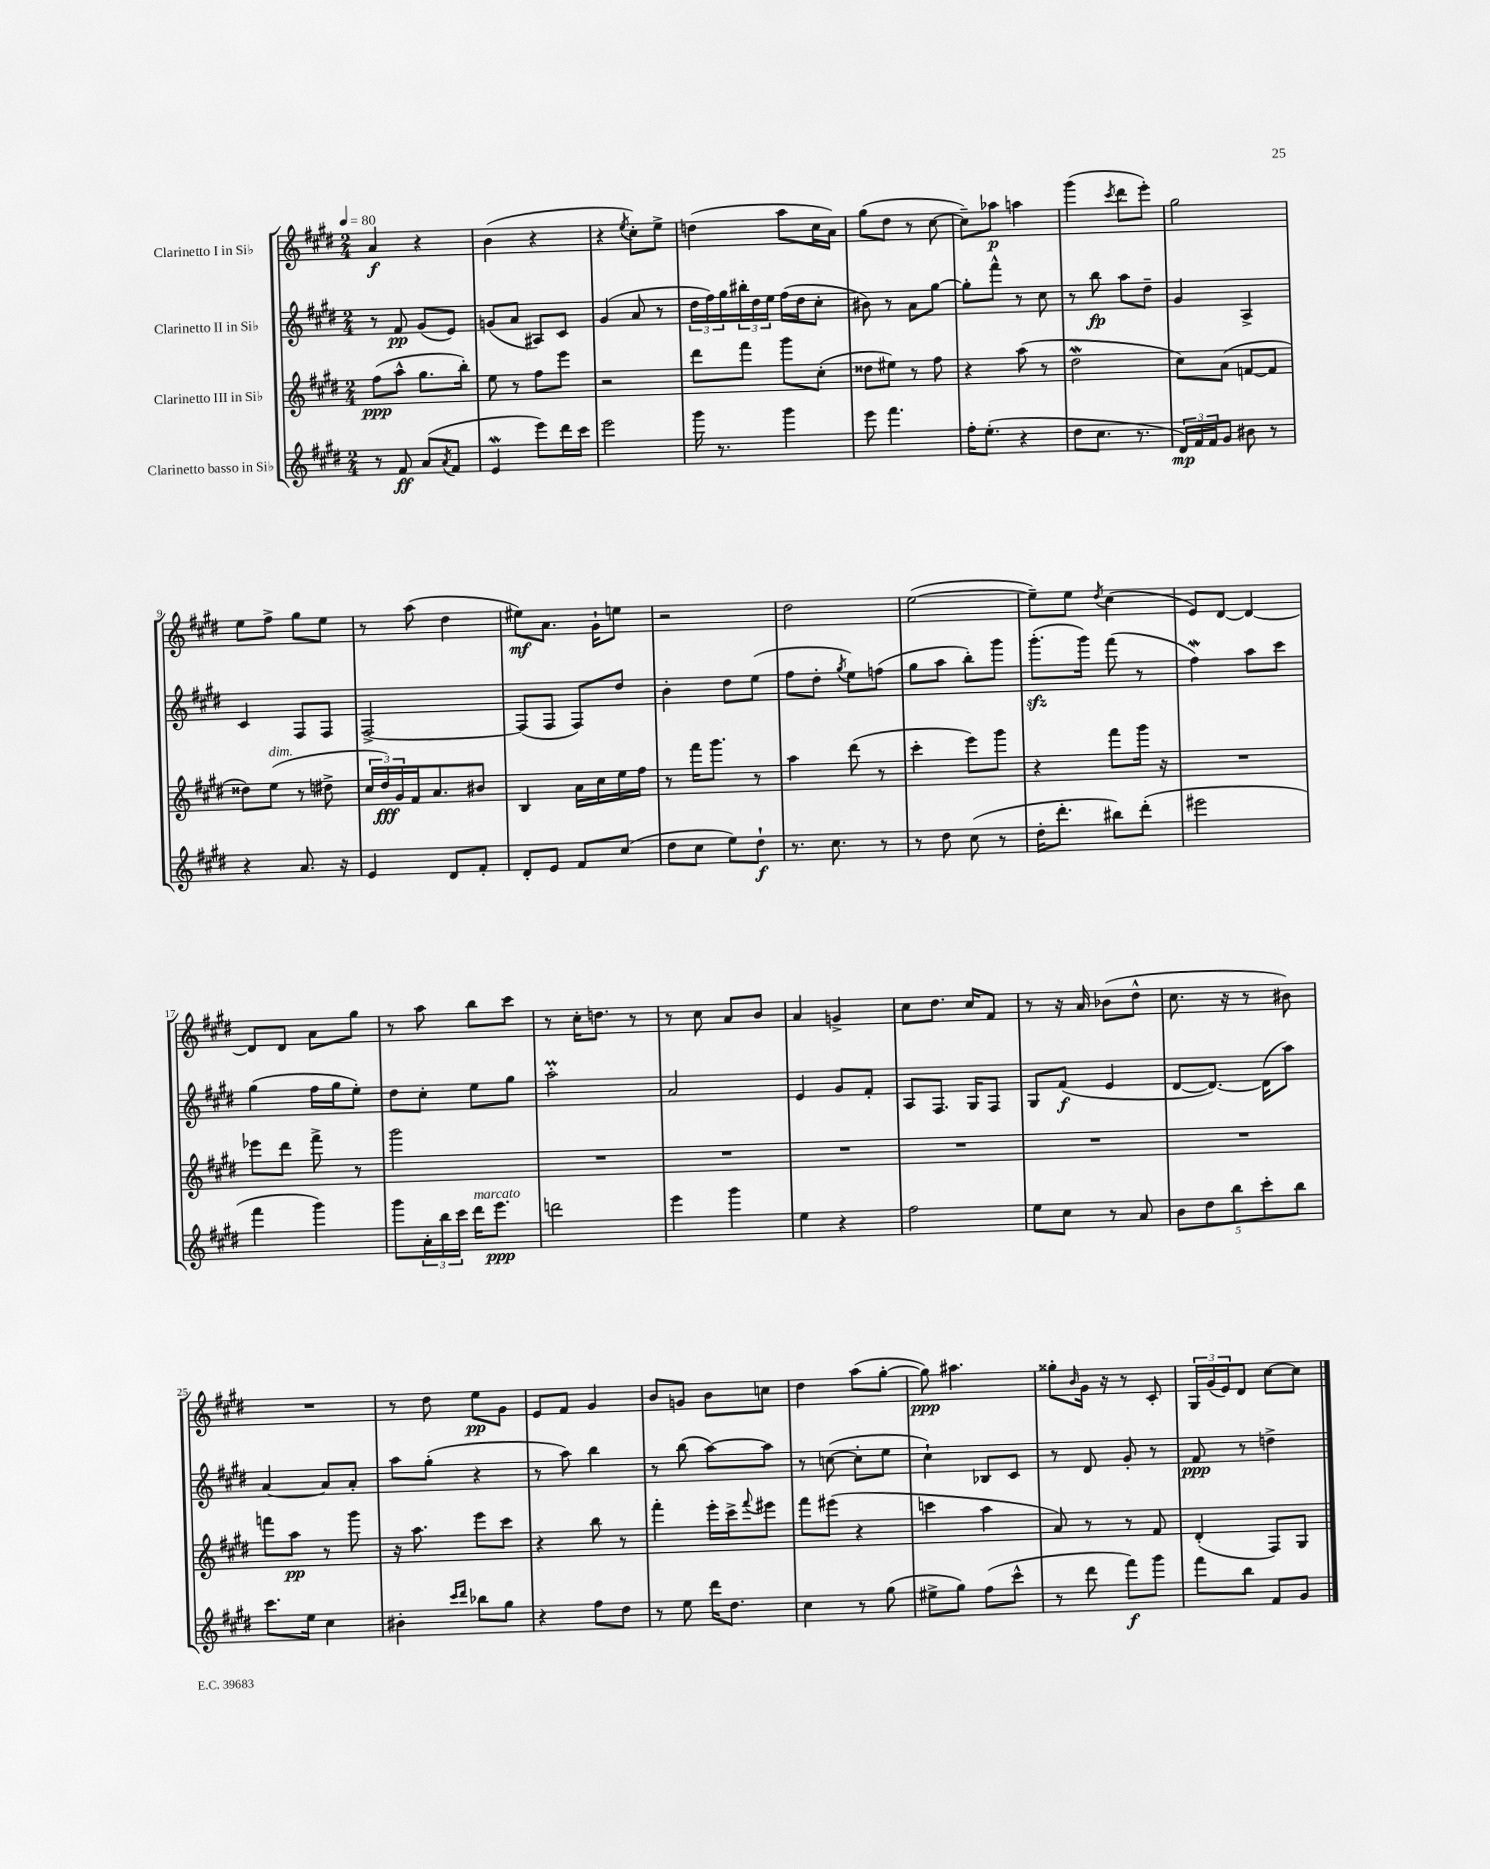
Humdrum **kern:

**kern	**kern	**kern	**kern
*staff4	*staff3	*staff2	*staff1
*clefG2	*clefG2	*clefG2	*clefG2
*k[f#c#g#d#]	*k[f#c#g#d#]	*k[f#c#g#d#]	*k[f#c#g#d#]
*M2/4	*M2/4	*M2/4	*M2/4
*MM80	*MM80	*MM80	*MM80
8r	(8ff#\L	8r	4a/
8f#/	8aa^^\J	8f#/	.
(8a/L	8.gg#\L	(8g#/L	4r
8qa/	.	.	.
8f#/J	.	8e/J)	.
.	16bb'\Jk)	.	.
=	=	=	=
4e/	8ee\	(8g/L	(4b\
.	8r	8a/J	.
8eee\L)	8ff#\L	8A#/L)	4r
16ddd#\L	8eee\J	8c#/J	.
16ccc#\JJ	.	.	.
=	=	=	=
2eee\	2r	(4g#/	4r
.	.	.	8qee/
.	.	8a/	8cc#'\L)
.	.	8r	8ee^\J
=	=	=	=
16ggg#\	8ddd#\L	24dd#\LL	(4dd\
.	.	24ff#\)	.
8.r	.	.	.
.	.	24gg#\	.
.	8fff#\J	24bb#'\	.
.	.	24dd#\	.
.	.	24ee\JJ	.
4ggg#\	8ggg#\L	(16ff#\LL	8aa\L
.	.	16dd#\J	.
.	(8cc#'\J	8cc#'\J	16cc#\L
.	.	.	16a\JJ)
=	=	=	=
8eee\	8dd##\L	8b#\)	(8gg#\L
4.fff#\	8ee#\J)	8r	8dd#\J
.	8r	8a\L	8r
.	8ff#\	[8gg#\J	[8cc#\
=	=	=	=
16ff#'\LK	4r	8gg#'\]L	8cc#~\]L)
(8.ee'\J	.	.	.
.	.	8fff#^^\J	8aa-\J
4r	(8aa\	8r	4aa\
.	8r	8cc#\	.
=	=	=	=
8dd#\L	2dd#\	8r	(4ggg#\
8.cc#\J	.	8bb\	.
.	.	.	8qccc#/
.	.	8aa\L	8ddd#\L
8.r	.	.	.
.	.	8dd#~\J	8eee'\J)
=	=	=	=
24d#/LL)	8cc#\L)	4g#/	2gg#\
24f#/	.	.	.
24f#/J	.	.	.
8g#/J	(8a\J	.	.
8b#\	[8f/L	4A^/	.
8r	8f/]J	.	.
=	=	=	=
4r	8dd##\L)	4c#/	8ee\L
.	(8ee\J	.	8ff#^\J
8.a/	8r	8F#/L	8gg#\L
.	8dd#^\	8F#/J	8ee\J
16r	.	.	.
=	=	=	=
4e/	24cc#/LL	[2F#^/	8r
.	24dd#/)	.	.
.	24g#/	.	.
.	16f#/J	.	(8aa\
.	8.a/	.	.
8d#/L	.	.	4dd#\
8f#'/J	8b#/J	.	.
=	=	=	=
8d#'/L	4B/	(8F#/]L	8ee#\L)
8e/J	.	8F#/J	8.a\J
8f#/L	16a\LL	8F#/L)	.
.	16cc#\	.	16g#`\LK
(8cc#/J	16ee\	8dd#/J	8ee\J
.	16ff#\JJ	.	.
=	=	=	=
8dd#\L	8r	4b'\	2r
8cc#\J	16fff#\LK	.	.
.	8.ggg#\J	.	.
8ee\L)	.	8dd#\L	.
8dd#`\J	8r	(8ee\J	.
=	=	=	=
8.r	4aa\	8ff#\L	2dd#\
.	.	8dd#'\J	.
8.cc#\	.	.	.
.	.	8qgg#/	.
.	(8ddd#\	8ee\L)	.
8r	8r	(8ff\J	.
=	=	=	=
8r	4ccc#'\	8gg#\L	([2ee\
8dd#\	.	8aa\J	.
(8cc#\	8eee\L)	8bb'\L)	.
8r	8ggg#\J	8ggg#\J	.
=	=	=	=
16dd#'\LK	4r	(8.ggg#'\L	8ee~\]L)
8.ddd#'\J	.	.	.
.	.	.	8ee\J
.	.	16ggg#\Jk)	.
.	.	.	8qdd#/
8bb#\L)	8fff#\L	(8fff#\	(4cc#\
(8ddd#'\J	16ggg#\Jk	8r	.
.	16r	.	.
=	=	=	=
2eee#\	2r	4ff#\)	8e/L)
.	.	.	[8d#/J
.	.	8aa\L	4d#/_
.	.	8ccc#\J	.
=	=	=	=
4fff#\	8eee-\L	(4gg#\	8d#/]L
.	8ddd#\J	.	8d#/J
4ggg#\)	8fff#^\	16ff#\LL	8a\L
.	.	16gg#\J	.
.	8r	8ee'\J)	8gg#\J
=	=	=	=
8ggg#\L	2ggg#\	8dd#\L	8r
24a'\L	.	8cc#'\J	8aa\
24bb\	.	.	.
24ccc#\JJ	.	.	.
16ddd#\LK	.	8ee\L	8bb\L
8.eee\J	.	.	.
.	.	8gg#\J	8ccc#\J
=	=	=	=
2ddd\	2r	2aa'\	8r
.	.	.	16cc#'\LK
.	.	.	8.dd\J
.	.	.	8r
=	=	=	=
4eee\	2r	2a/	8r
.	.	.	8cc#\
4ggg#\	.	.	8a/L
.	.	.	8b/J
=	=	=	=
4ee\	2r	4e/	4a/
4r	.	8g#/L	4g^/
.	.	8f#'/J	.
=	=	=	=
2ff#\	2r	8A/L	8cc#\L
.	.	8.F#/J	8.dd#\J
.	.	16G#/LK	16cc#/LK
.	.	8F#/J	8f#/J
=	=	=	=
8ee\L	2r	8G#/L	8r
8cc#\J	.	(8f#/J	16r
.	.	.	16a/
8r	.	4e/	(8b-\L
8a/	.	.	8dd#^^\J
=	=	=	=
10b\L	2r	[8d#/L	8.cc#\
10dd#\	.	.	.
.	.	8.d#/_J)	.
.	.	.	16r
10bb\	.	.	.
.	.	.	8r
10ccc#'\	.	.	.
.	.	(16d#\]LK	.
.	.	8aa\J)	8b#\)
10bb\J	.	.	.
=	=	=	=
8.ccc#\L	8fff\L	[4a/	2r
.	8aa\J	.	.
16ee\Jk	.	.	.
4cc#\	8r	8a/]L	.
.	8ggg#\	8a'/J	.
=	=	=	=
4b#'\	16r	8aa\L	8r
.	8.aa\	.	.
.	.	(8gg#'\J	8dd#\
16qqccc#/LL	.	.	.
16qqddd#/JJ	.	.	.
8bb-\L	8eee\L	4r	8ee\L
8gg#\J	8ccc#\J	.	8g#\J
=	=	=	=
4r	4r	8r	8e/L
.	.	8aa\)	8f#/J
8ff#\L	8bb\	4bb\	4g#/
8dd#\J	8r	.	.
=	=	=	=
8r	4fff#'\	8r	8b/L
8ee\	.	(8bb\	8g/J
16ddd#\LK	16eee'\LL	[8aa\L)	8b\L
8.dd#\J	16ccc#^\J	.	.
.	8qqfff#/	.	.
.	8eee#\J	8aa\]J	8cc\J
=	=	=	=
4cc#\	8fff#\L	8r	4dd#\
.	(8eee#\J	([8cc\	.
8r	4r	8cc'\]L	(8aa\L
(8gg#\	.	8ee\J	[8gg#'\J
=	=	=	=
8ee#^\L	4ccc\	4cc#`\)	8gg#\])
8gg#\J)	.	.	4.aa#\
(8ff#\L	4aa\	8B-/L	.
8ccc#^^\J	.	8c#/J	.
=	=	=	=
8r	8a/)	8r	8gg##'\L
.	.	.	16qqb/
8ddd#\	8r	8d#/	16g#\Jk
.	.	.	16r
8fff#\L)	8r	8g#'/	8r
8ggg#\J	8f#/	8r	8c#'/
=	=	=	=
8fff#\L	(4d#'/	8f#/	24G#/LL
.	.	.	(24g#/
.	.	.	24e/J)
8bb\J	.	8r	8d#/J
8f#/L	8F#/L)	4dd^\	[8cc#\L
8g#/J	8G#/J	.	8cc#\]J
==	==	==	==
*-	*-	*-	*-
